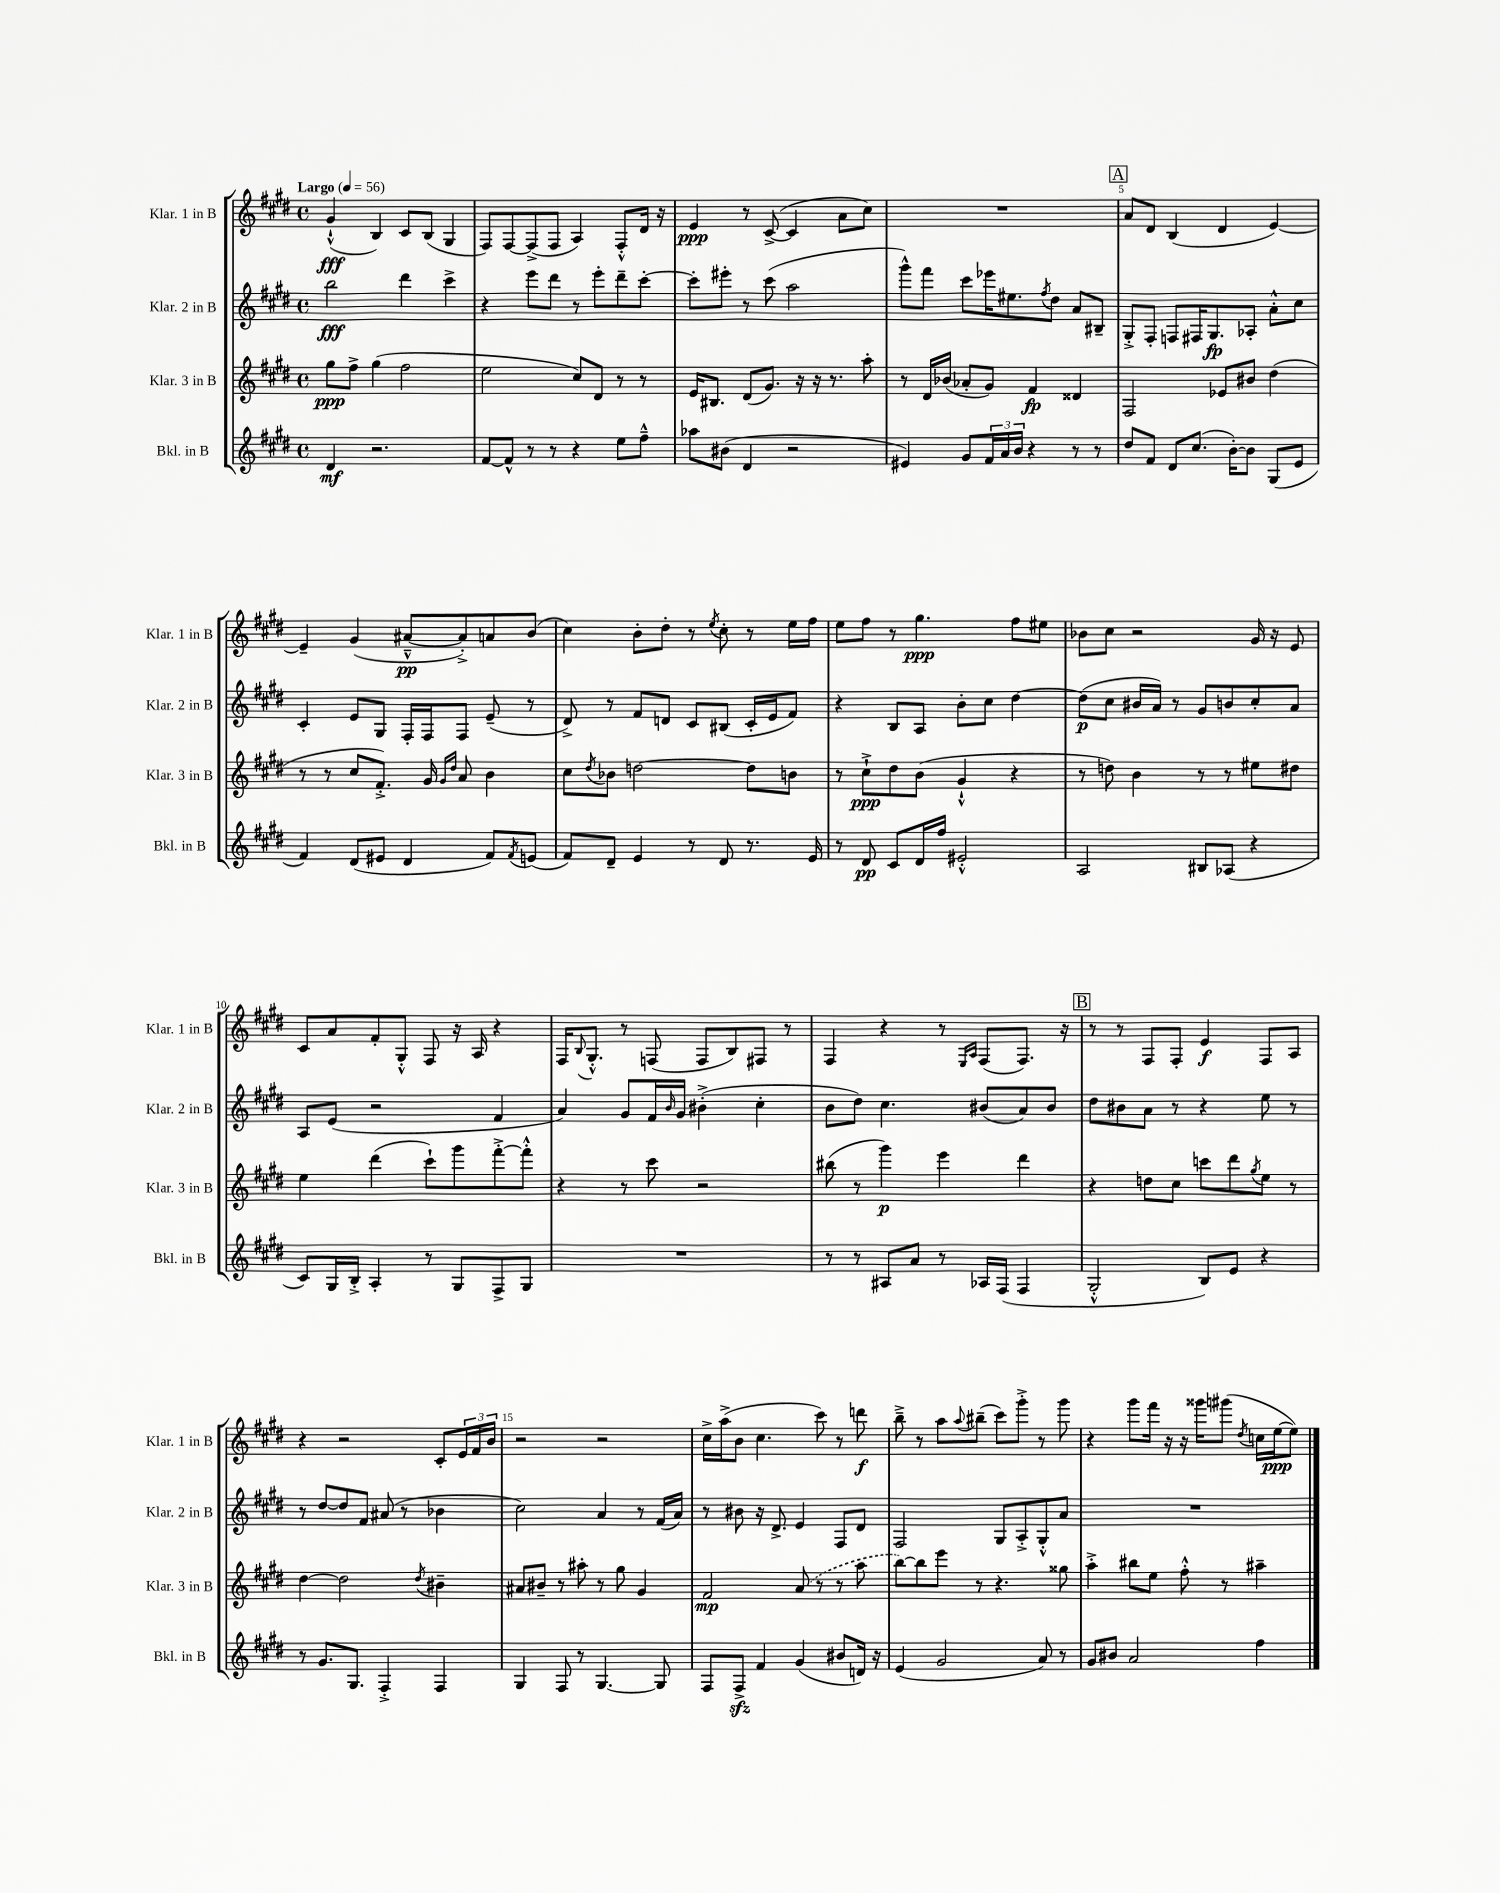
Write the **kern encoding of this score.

**kern	**dynam	**kern	**dynam	**kern	**dynam	**kern	**dynam
*part4	*part4	*part3	*part3	*part2	*part2	*part1	*part1
*staff4	*staff4	*staff3	*staff3	*staff2	*staff2	*staff1	*staff1
*I"Bkl. in B	*	*I"Klar. 3 in B	*	*I"Klar. 2 in B	*	*I"Klar. 1 in B	*
*I'Bkl. in B	*	*I'Klar. 3 in B	*	*I'Klar. 2 in B	*	*I'Klar. 1 in B	*
*clefG2	*	*clefG2	*	*clefG2	*	*clefG2	*
*k[f#c#g#d#]	*	*k[f#c#g#d#]	*	*k[f#c#g#d#]	*	*k[f#c#g#d#]	*
*M4/4	*	*M4/4	*	*M4/4	*	*M4/4	*
*met(c)	*	*met(c)	*	*met(c)	*	*met(c)	*
*MM56	*	*MM56	*	*MM56	*	*MM56	*
=1	=1	=1	=1	=1	=1	=1	=1
!	!	!	!	!	!	!LO:TX:a:B:t=Largo	!
4d#/	mf	8gg#\L	ppp	2bb\	fff	(4g#`^^/	fff
.	.	8ff#^\J	.	.	.	.	.
2.r	.	(4gg#\	.	.	.	4B/)	.
.	.	2ff#\	.	4ddd#\	.	8c#/L	.
.	.	.	.	.	.	(8B/J	.
.	.	.	.	4ccc#^\	.	4G#/	.
=2	=2	=2	=2	=2	=2	=2	=2
[8f#/L	.	2ee\	.	4r	.	8F#/L)	.
8f#^^/J]	.	.	.	.	.	[8F#/	.
8r	.	.	.	8eee\L	.	(8F#^/]	.
8r	.	.	.	8ddd#\J	.	8F#/J	.
4r	.	8cc#/L)	.	8r	.	4A/)	.
.	.	8d#/J	.	8eee'\L	.	.	.
8ee\L	.	8r	.	8ddd#~\	.	8F#'^^/L	.
8ff#~^^\J	.	8r	.	[8ccc#'\J	.	16d#/Jk	.
.	.	.	.	.	.	16r	.
=3	=3	=3	=3	=3	=3	=3	=3
8aa-X\L	.	16e/KL	.	8ccc#'\L]	.	4e/	ppp
.	.	8.B#X/J	.	.	.	.	.
(8b#X\J	.	.	.	8eee#X'\J	.	.	.
4d#/	.	(8d#/L	.	8r	.	8r	.
.	.	8.g#/J)	.	(8ccc#\	.	([8c#^/	.
2r	.	.	.	2aa\	.	4c#/]	.
.	.	16r	.	.	.	.	.
.	.	16r	.	.	.	.	.
.	.	8.r	.	.	.	.	.
.	.	.	.	.	.	8a\L	.
.	.	8aa'\	.	.	.	8cc#\J)	.
=4	=4	=4	=4	=4	=4	=4	=4
4e#X/)	.	8r	.	8ggg#^^\L)	.	1r	.
.	.	16d#/LL	.	8fff#\J	.	.	.
.	.	(16b-X/JJ	.	.	.	.	.
8g#/L	.	8a-X'/L	.	8ccc#\L	.	.	.
24f#/L	.	8g#/J)	.	16eee-X\K	.	.	.
24a/	.	.	.	.	.	.	.
.	.	.	.	8.ee#X\	.	.	.
24b/JJ	.	.	.	.	.	.	.
4r	.	4f#/	fp	.	.	.	.
.	.	.	.	8qff#/	.	.	.
.	.	.	.	8dd#\J	.	.	.
8r	.	4d##X/	.	8a/L	.	.	.
8r	.	.	.	8B#X~/J	.	.	.
!!LO:REH:place=s1:t=A
=5	=5	=5	=5	=5	=5	=5	=5
8dd#/L	.	2F#/	.	8G#'^/L	.	8a/L	.
8f#/J	.	.	.	8F#'/J	.	8d#/J	.
8d#/L	.	.	.	8Fn/L	.	(4B/	.
(8.cc#/J	.	.	.	16F#X/K	.	.	.
.	.	.	.	8.G#/	fp	.	.
.	.	8e-X/L	.	.	.	4d#/	.
[16b'\KL)	.	.	.	.	.	.	.
8b\J]	.	8b#X/J	.	8A-X'/J	.	.	.
(8G#/L	.	(4dd#\	.	8a'^^\L	.	[4e/)	.
8e/J	.	.	.	8cc#\J	.	.	.
!!LO:LB:g=z
=6	=6	=6	=6	=6	=6	=6	=6
4f#/)	.	8r	.	4c#'/	.	4e~/]	.
.	.	8r	.	.	.	.	.
(8d#/L	.	8cc#/L	.	8e/L	.	(4g#/	.
8e#X/J	.	8.f#'^/J)	.	8G#/J	.	.	.
4d#/	.	.	.	16F#'/LL	.	[8a#X~^^/L	pp
.	.	16g#/	.	16F#/J	.	.	.
.	.	16qqg#/LL	.	.	.	.	.
.	.	16qqdd#/JJ	.	.	.	.	.
.	.	8a/	.	8F#/J	.	8a#'^/])	.
8f#/L)	.	4b\	.	(8e~/	.	8an/	.
8qf#/	.	.	.	.	.	.	.
(8en/J	.	.	.	8r	.	(8b/J	.
=7	=7	=7	=7	=7	=7	=7	=7
8f#/L)	.	8cc#\L	.	8d#^/)	.	4cc#\)	.
.	.	8qdd#/	.	.	.	.	.
8d#~/J	.	8b-X\J	.	8r	.	.	.
4e/	.	[2ddn\	.	8f#/L	.	8b'\L	.
.	.	.	.	8dn/J	.	8dd#'\J	.
8r	.	.	.	8c#/L	.	8r	.
.	.	.	.	.	.	8qee/	.
8d#/	.	.	.	(8B#X/J	.	8cc#'\	.
8.r	.	8dd\L]	.	16c#'/LL	.	8r	.
.	.	.	.	16e/J	.	.	.
.	.	8bn\J	.	8f#/J)	.	16ee\LL	.
16e/	.	.	.	.	.	16ff#\JJ	.
=8	=8	=8	=8	=8	=8	=8	=8
8r	.	8r	.	4r	.	8ee\L	.
8d#/	pp	8cc#`^\L	ppp	.	.	8ff#\J	.
8c#/L	.	8dd#\	.	8B/L	.	8r	.
16d#/L	.	(8b\J	.	8A/J	.	4.gg#\	ppp
16ff#/JJ	.	.	.	.	.	.	.
2e#X'^^/	.	4g#`^^/	.	8b'\L	.	.	.
.	.	.	.	8cc#\J	.	.	.
.	.	4r	.	[4dd#\	.	8ff#\L	.
.	.	.	.	.	.	8ee#X\J	.
=9	=9	=9	=9	=9	=9	=9	=9
2A/	.	8r	.	(8dd#\L]	p	8b-X\L	.
.	.	8ddn\)	.	8cc#\J	.	8cc#\J	.
.	.	4b\	.	16b#X/LL	.	2r	.
.	.	.	.	16a/JJ)	.	.	.
.	.	.	.	8r	.	.	.
8B#X/L	.	8r	.	8g#/L	.	.	.
(8A-X/J	.	8r	.	8bn/	.	.	.
4r	.	8ee#X\L	.	8cc#'/	.	16g#/	.
.	.	.	.	.	.	16r	.
.	.	8dd#X\J	.	8a/J	.	8e/	.
!!LO:LB:g=z
=10	=10	=10	=10	=10	=10	=10	=10
8c#/L)	.	4ee\	.	8A/L	.	8c#/L	.
16G#/L	.	.	.	(8e/J	.	8a/	.
16B'^/JJ	.	.	.	.	.	.	.
4A'/	.	(4ddd#\	.	2r	.	8f#'/	.
.	.	.	.	.	.	8G#'^^/J	.
8r	.	8ccc#`\L)	.	.	.	8F#/	.
8G#/L	.	8ggg#\	.	.	.	16r	.
.	.	.	.	.	.	16A/	.
8F#^/	.	[8fff#'^\	.	4f#/	.	4r	.
8G#/J	.	8fff#'^^\J]	.	.	.	.	.
=11	=11	=11	=11	=11	=11	=11	=11
1r	.	4r	.	4a/)	.	16F#/KL	.
.	.	.	.	.	.	8qqB/	.
.	.	.	.	.	.	8.G#'^^/J	.
.	.	8r	.	8g#/L	.	8r	.
.	.	8ccc#\	.	16f#/L	.	(8Fn/	.
.	.	.	.	16qqb/	.	.	.
.	.	.	.	16g#/JJ	.	.	.
.	.	2r	.	(4b#X'^\	.	8F/L	.
.	.	.	.	.	.	8B/)	.
.	.	.	.	4cc#'\	.	8F#X/J	.
.	.	.	.	.	.	8r	.
=12	=12	=12	=12	=12	=12	=12	=12
8r	.	(8bb#X\	.	8b\L	.	4F#/	.
8r	.	8r	.	8dd#\J)	.	.	.
8A#X/L	.	4ggg#\)	p	4.cc#\	.	4r	.
8a/J	.	.	.	.	.	.	.
8r	.	4eee\	.	.	.	8r	.
.	.	.	.	.	.	16qqE/LL	.
.	.	.	.	.	.	16qqA/JJ	.
16A-X/LL	.	.	.	(8b#X/L	.	(8F#/L	.
(16F#/JJ	.	.	.	.	.	.	.
4F#/	.	4ddd#\	.	8a/)	.	8.F#/J)	.
.	.	.	.	8b#/J	.	.	.
.	.	.	.	.	.	16r	.
!!LO:REH:place=s1:t=B
=13	=13	=13	=13	=13	=13	=13	=13
2G#'^^/	.	4r	.	8dd#\L	.	8r	.
.	.	.	.	8b#X\	.	8r	.
.	.	8ddn\L	.	8a\J	.	8F#/L	.
.	.	8cc#\J	.	8r	.	8F#'/J	.
8B/L)	.	8cccn\L	.	4r	.	4e/	f
8e/J	.	8ddd#\	.	.	.	.	.
.	.	8qgg#/	.	.	.	.	.
4r	.	8ee\J	.	8ee\	.	8F#/L	.
.	.	8r	.	8r	.	8A/J	.
!!LO:LB:g=z
=14	=14	=14	=14	=14	=14	=14	=14
8r	.	[4dd#\	.	8r	.	4r	.
8.g#/L	.	.	.	[8dd#/L	.	.	.
.	.	2dd#\]	.	8dd#/]	.	2r	.
8.G#/J	.	.	.	.	.	.	.
.	.	.	.	8f#/J	.	.	.
4F#'^/	.	.	.	(8a#X/	.	.	.
.	.	.	.	8r	.	.	.
.	.	8qdd#/	.	.	.	.	.
4F#/	.	4b#X~\	.	4b-X\	.	8c#'/L	.
.	.	.	.	.	.	24e/L	.
.	.	.	.	.	.	24f#/	.
.	.	.	.	.	.	24b/JJ	.
=15	=15	=15	=15	=15	=15	=15	=15
4G#/	.	8a#X/L	.	2cc#\)	.	2r	.
.	.	8b#X~/J	.	.	.	.	.
8F#/	.	8r	.	.	.	.	.
8r	.	8aa#X'\	.	.	.	.	.
[4.G#/	.	8r	.	4a/	.	2r	.
.	.	8gg#\	.	.	.	.	.
.	.	4g#/	.	8r	.	.	.
8G#/]	.	.	.	(16f#/LL	.	.	.
.	.	.	.	16a/JJ)	.	.	.
=16	=16	=16	=16	=16	=16	=16	=16
8F#/L	.	2f#/	mp	8r	.	16cc#^\LL	.
.	.	.	.	.	.	(16aa^\J	.
8F#zz^/J	.	.	.	8b#X\	.	8b\J	.
4f#/	.	.	.	16r	.	4.cc#\	.
.	.	.	.	8.d#^/	.	.	.
(4g#/	.	(8a/	.	4e/	.	.	.
.	.	8r	.	.	.	8ccc#\)	.
8b#X/L	.	8r	.	8F#/L	.	8r	.
16dn/Jk)	.	8aa\	.	8d#/J	.	8dddn\	f
16r	.	.	.	.	.	.	.
=17	=17	=17	=17	=17	=17	=17	=17
(4e/	.	[8bb\L)	.	2F#/	.	8bb~^\	.
.	.	8bb\]	.	.	.	8r	.
2g#/	.	8eee\J	.	.	.	8aa\L	.
.	.	.	.	.	.	8qqaa/	.
.	.	8r	.	.	.	(8bb#X~\J	.
.	.	4.r	.	8G#/L	.	8ccc#\L)	.
.	.	.	.	8A'^/	.	8ggg#'^\J	.
8a/)	.	.	.	8G#'^^/	.	8r	.
8r	.	8gg##X\	.	8a/J	.	8ggg#\	.
=18	=18	=18	=18	=18	=18	=18	=18
8g#/L	.	4aa'^\	.	1r	.	4r	.
8b#X/J	.	.	.	.	.	.	.
2a/	.	8bb#X\L	.	.	.	8ggg#\L	.
.	.	8ee\J	.	.	.	16fff#\Jk	.
.	.	.	.	.	.	16r	.
.	.	8ff#'^^\	.	.	.	16r	.
.	.	.	.	.	.	16ggg##X\KL	.
.	.	8r	.	.	.	(8ggg#X\J	.
.	.	.	.	.	.	8qdd#/	.
4ff#\	.	4aa#X~\	.	.	.	16ccn\LL	.
.	.	.	.	.	.	[16ee\J	ppp
.	.	.	.	.	.	8ee\J])	.
==	==	==	==	==	==	==	==
*-	*-	*-	*-	*-	*-	*-	*-
